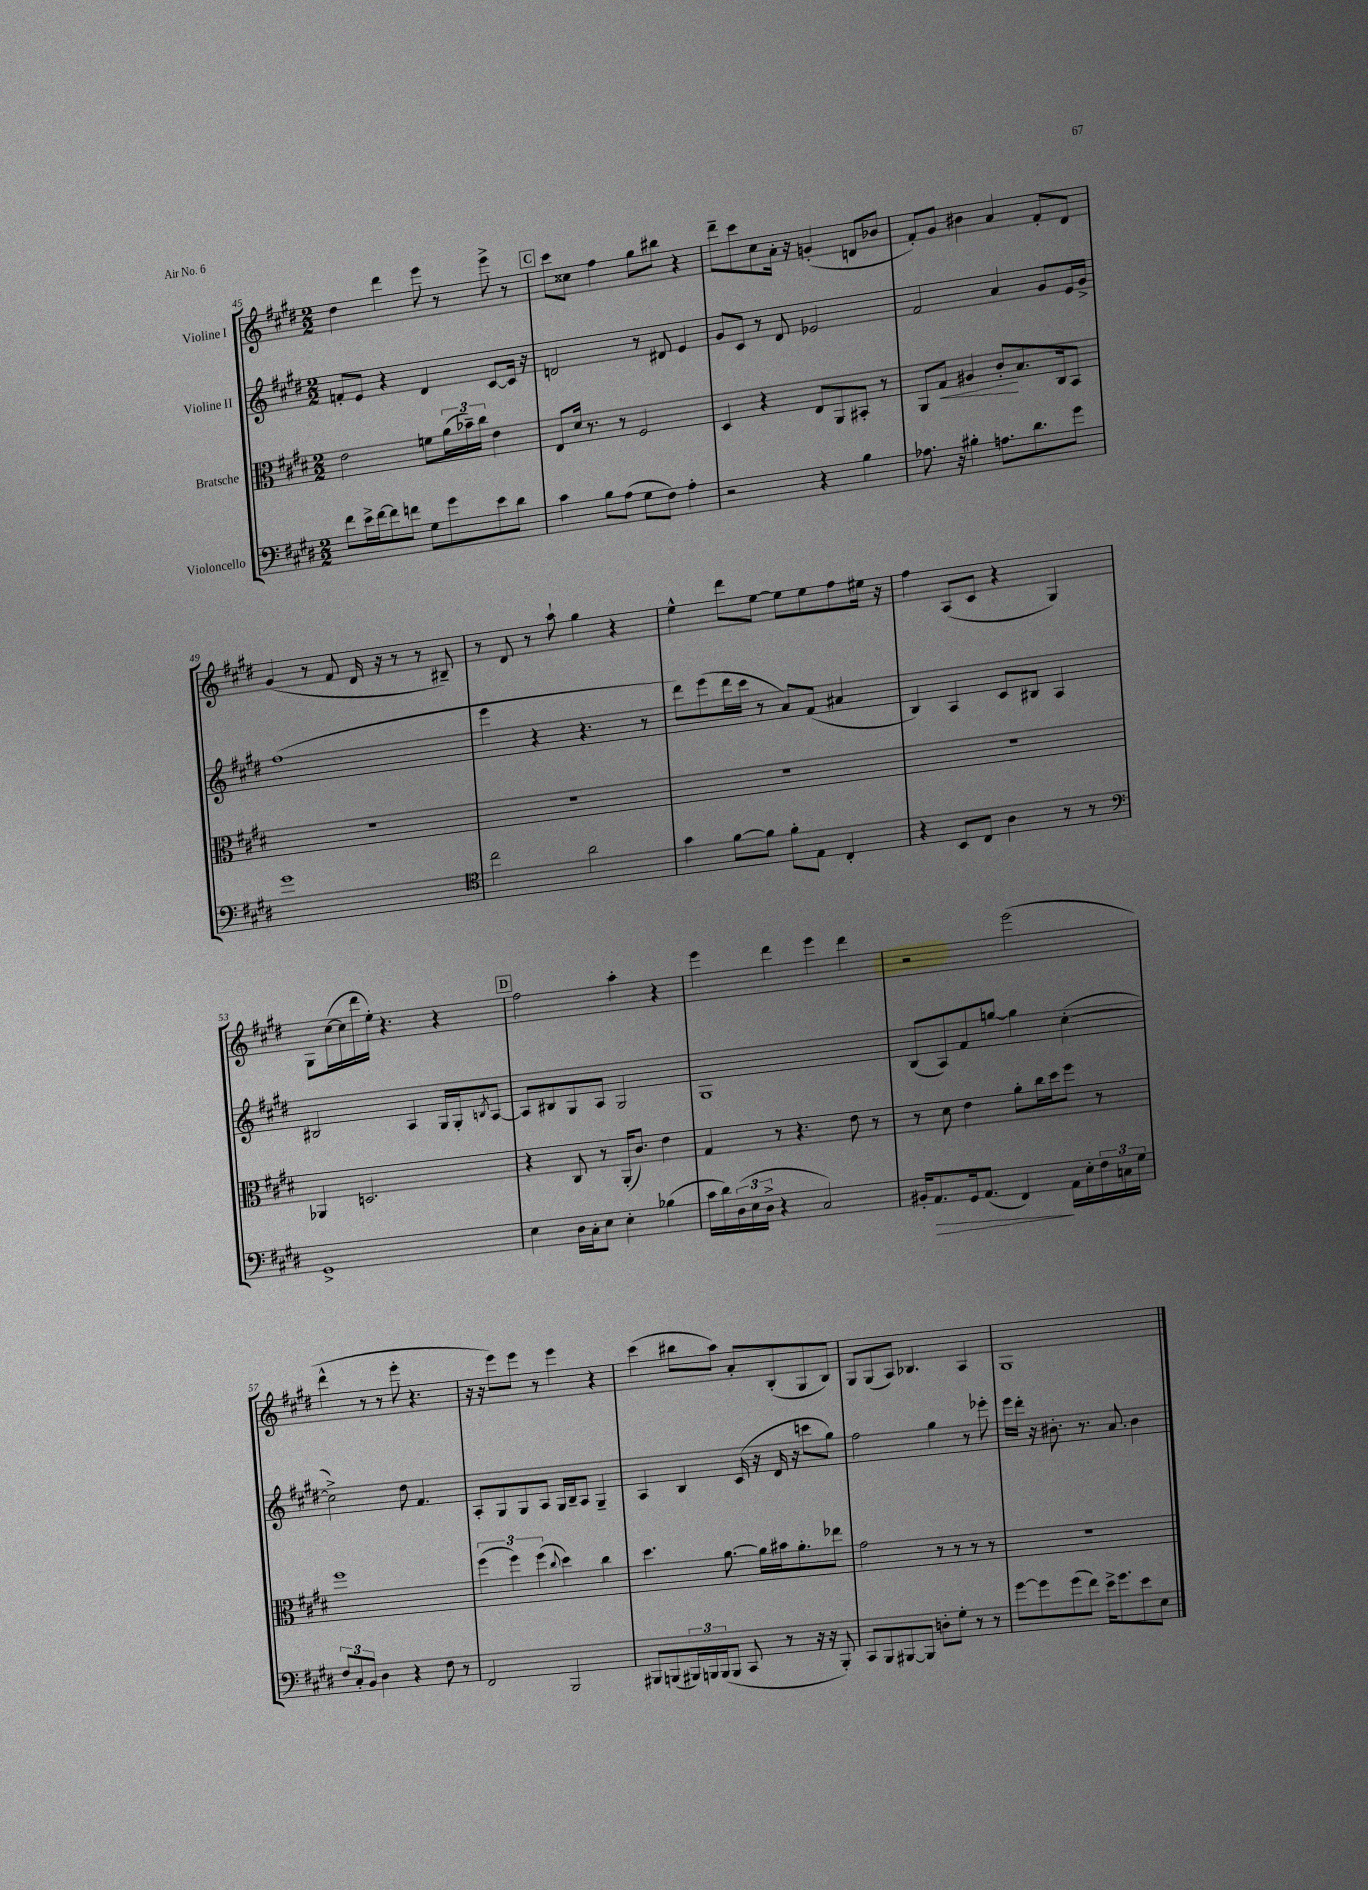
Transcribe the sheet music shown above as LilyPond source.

<<
\new StaffGroup <<
\new Staff = "s0" \with { instrumentName = "Violine I" } {
    \clef treble \key e \major \numericTimeSignature \time 2/2
    dis''4 dis'''4 e'''8 r8 e'''8-> r8 |
    \mark \markup { \box "C" } cis'''8 cisis''8 fis''4 gis''8 bis''8 r4 |
    dis'''8-- cis'''8 cis''8 a'16-. r16 g'4-.( d'8 bes'8 |
    fis'8-.) gis'8 bis'4 a'4 fis'8-. dis'8 |
    gis'4( r8 fis'8 dis'16 r16 r8 r8 bis8--) |
    r8 dis'8 r8 a''8-! gis''4 r4 |
    e''4-^ dis'''8 e''8~ e''8 e''8 fis''8 eis''16 r16 |
    fis''4 a8( cis'8 r4 gis4) |
    gis8 cis''16~( cis''16 dis'''16 e''16-.) r4. r4 |
    \mark \markup { \box "D" } fis''2 a''4-. r4 |
    e'''4 dis'''4 e'''4 dis'''4 |
    r2 e'''2( |
    dis'''4-^ r8 r8 e'''8-. r4. |
    r16 r16 e'''8) e'''8 r8 e'''4 r4 |
    cis'''4( bis''8 a''8) a'8-. b8-.( gis8 b8) |
    gis8 gis8( a8) bes4. a4 |
    gis1 \bar "|." |
}
\new Staff = "s1" \with { instrumentName = "Violine II" } {
    \clef treble \key e \major \numericTimeSignature \time 2/2
    f'8-. e'8 r4 dis'4 cis'8~ cis'16 r16 |
    \mark \markup { \box "C" } d'2 r8 dis'8 e'4 |
    gis'8 cis'8 r8 dis'8 ees'2 |
    fis'2 a'4 gis'8 e'16 gis'16-> |
    fis''1( |
    e'''4 r4 r4. r8 |
    dis'''8) e'''8( dis'''16 cis'''16 r8 a'8) fis'8( ais'4 |
    b4) a4 cis'8 bis8 a4 |
    bis2 a4 gis16 gis16-. \acciaccatura { b8 } a8~ |
    \mark \markup { \box "D" } a8 bis8 gis8 a8 gis2 |
    gis1 |
    b8( a8) fis'8 g''8~ g''4 cis''4~-.( |
    cis''2->) dis''8 fis'4. |
    a8-. gis8 gis8 a8 gis16 b16-- a8 gis4-- |
    a4 b4 cis'16( r16 dis'16 r16 c'''8 gis''8) |
    fis''2 gis''4 r8 ees'''8-. |
    e'''16 dis'''16-. r16 bis'8.-. r8. a'8. bis'4 \bar "|." |
}
\new Staff = "s2" \with { instrumentName = "Bratsche" } {
    \clef alto \key e \major \numericTimeSignature \time 2/2
    e'2 f'8 \tuplet 3/2 { a'16( bes'16--) cis''16 } e'4 |
    \mark \markup { \box "C" } e8 dis'16 r8. r8 fis2 |
    dis4 r4 e8 a,8 bis,8-. r8 |
    a,8 gis8\< ais4 cis'8-.\! b8. cis16 b,8 |
    R1 |
    R1 |
    R1 |
    R1 |
    aes,4 d2. |
    \mark \markup { \box "D" } r4 cis8 r8 a,16-.( cis'8.) e'4 |
    gis4 r8 r4. e'8 r8 |
    r8 dis'8 e'4 a'8-. cis''16 dis''16 fis''8 r8 |
    fis''1 |
    \tuplet 3/2 { fis''4( fis''4) fis''4( } \appoggiatura { cis''8 } dis''4) cis''4 |
    dis''4. a'8.~ a'16 bis'16 a'8.-. ees''8 |
    gis'2 r8 r8 r8 r8 |
    R1 \bar "|." |
}
\new Staff = "s3" \with { instrumentName = "Violoncello" } {
    \clef bass \key e \major \numericTimeSignature \time 2/2
    fis'8 e'16-> fis'16~ fis'8 f'8 gis8 gis'8 e'8 dis'8 |
    \mark \markup { \box "C" } cis'4 b8 a8( gis8 fis8) a4-. |
    r2 r4 b4 |
    aes8. r16 bis4-. a8. dis'8. gis'8 |
    gis'1 |
    \clef tenor cis''2 a'2 |
    gis'4 fis'8~ fis'8 fis'8-. e8 cis4-. |
    r4 b,8 cis8 a4 r8 r8 |
    \clef bass gis,1-> |
    \mark \markup { \box "D" } e4 dis16 cis16-. e8 e4-. bes4( |
    cis'16 dis'16) \tuplet 3/2 { dis16( e16 dis16-> } r4 cis2) |
    bis,16-. a,8.\> gis,16 a,8.( fis,4\!) a,16 e16-. \tuplet 3/2 { fis16 c16 gis16 } |
    \tuplet 3/2 { fis8 cis8-. b,8 } dis4 r4 fis8 r8 |
    fis,2 b,,2 |
    bis,,8 b,,8( \tuplet 3/2 { bis,,16) b,,16 b,,16( } b,,8 cis,8 r8 r16 r16 b,,8-.) |
    cis,8 b,,8 bis,,8~ bis,,8 d8-. gis8-. r8 r8 |
    gis'8~ gis'8 gis'8( fis'8) e'16-> gis'8. e'8 e8 \bar "|." |
}
>>
>>
\layout { \context { \Score currentBarNumber = #45 } }
